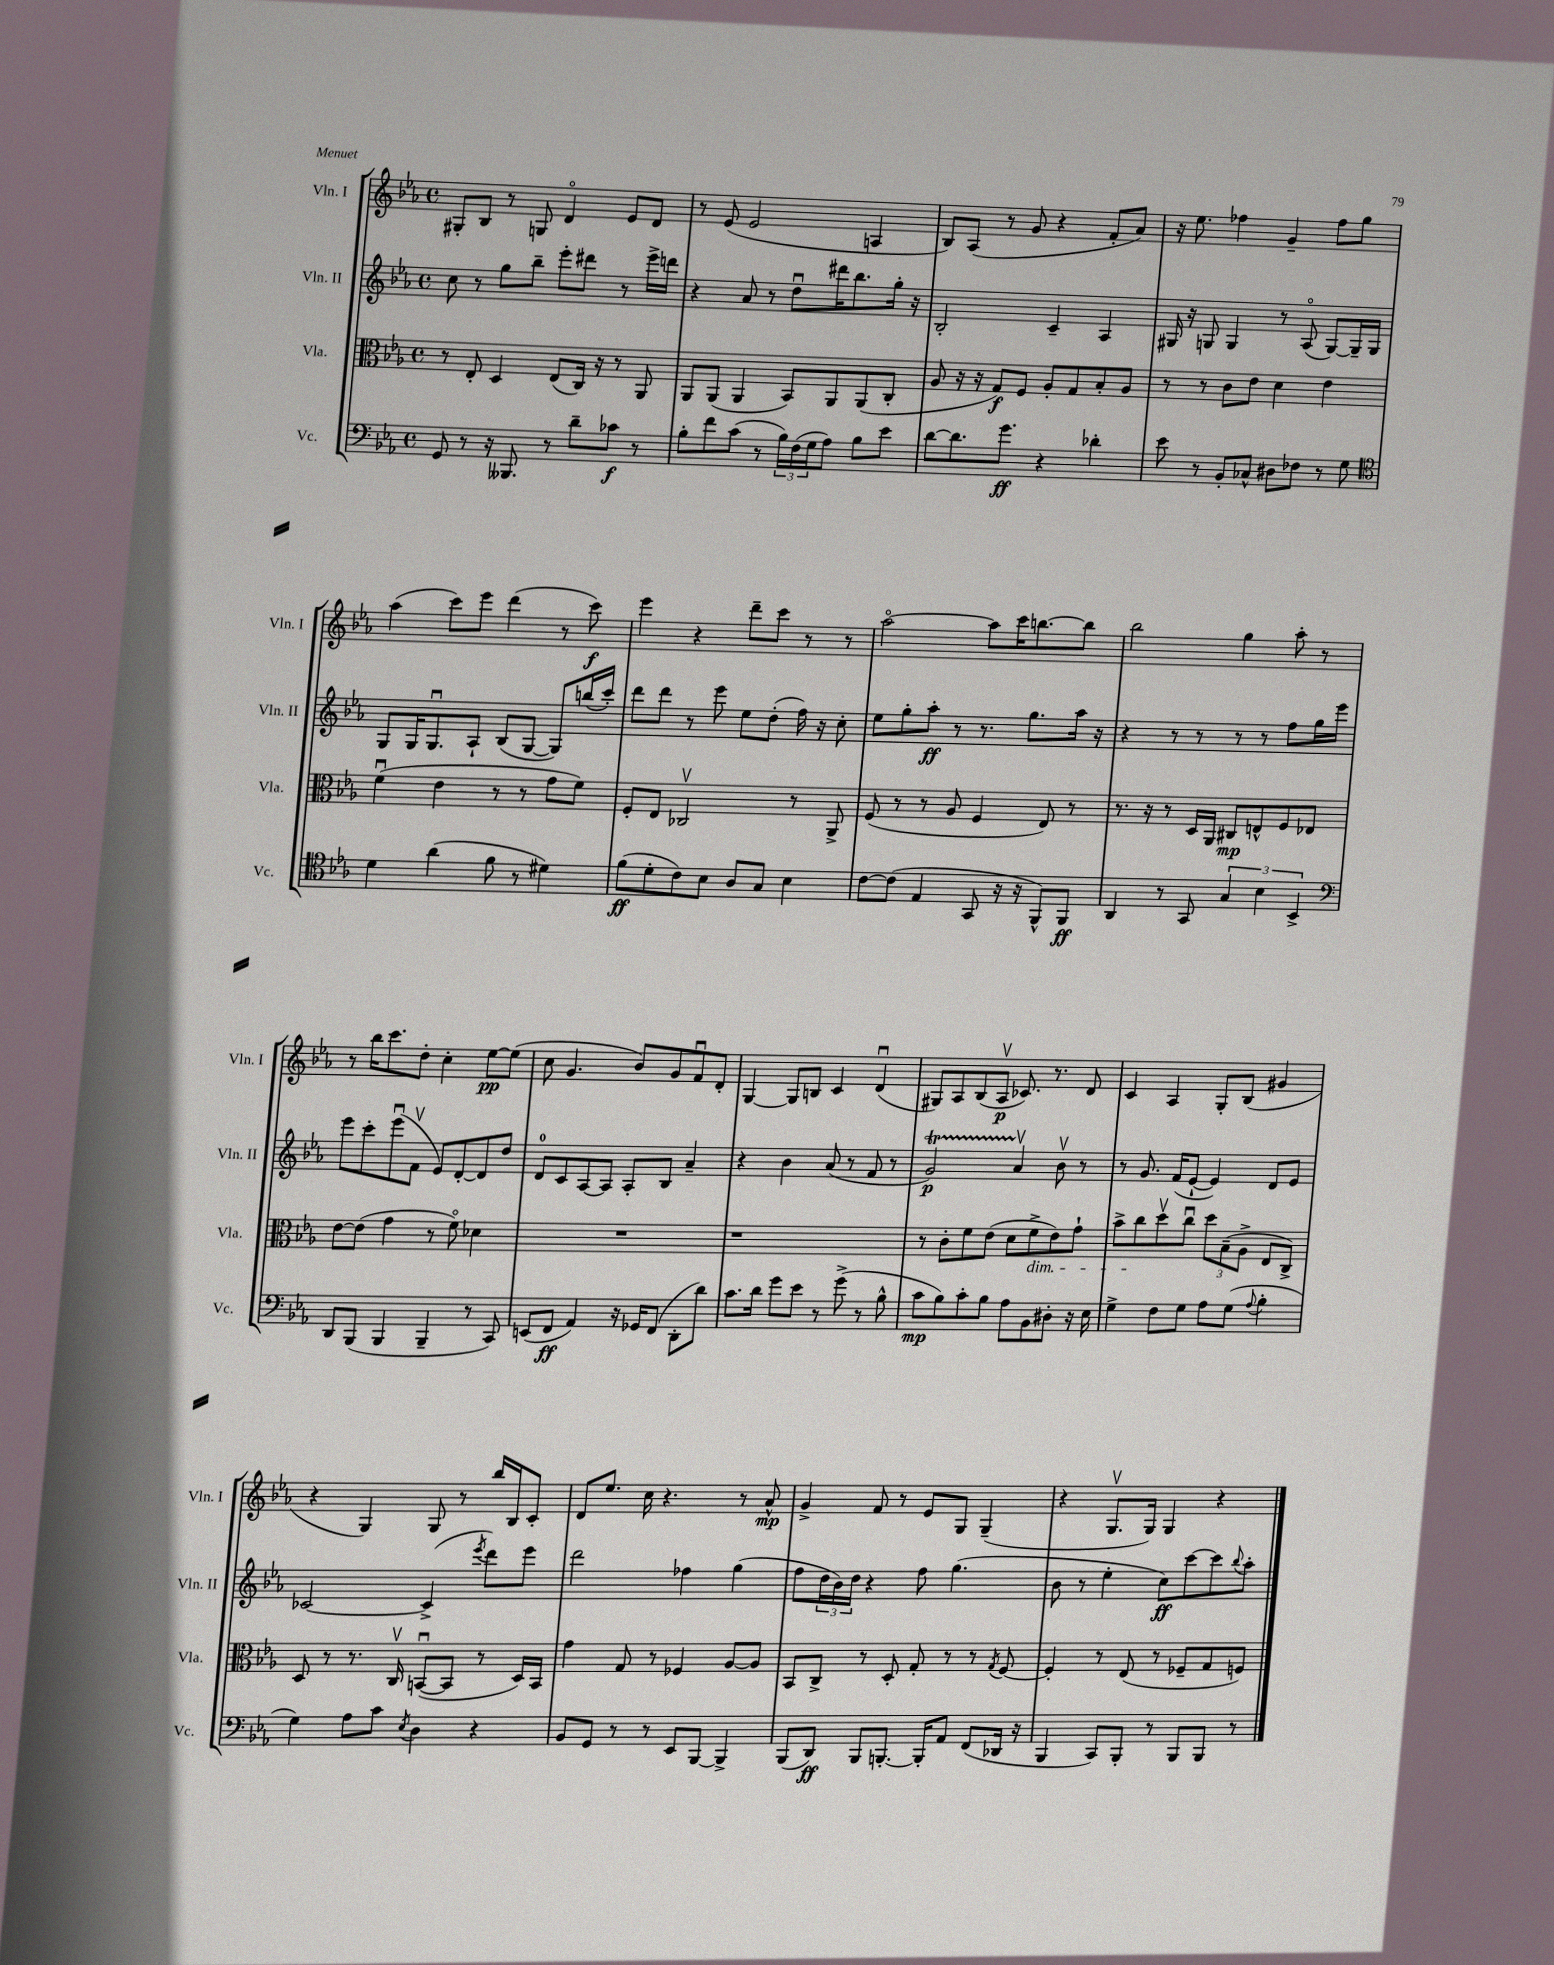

**kern	**kern	**kern	**kern
*staff4	*staff3	*staff2	*staff1
*clefF4	*clefC3	*clefG2	*clefG2
*k[b-e-a-]	*k[b-e-a-]	*k[b-e-a-]	*k[b-e-a-]
*M4/4	*M4/4	*M4/4	*M4/4
*met(c)	*met(c)	*met(c)	*met(c)
8GG	8r	8cc	8G#'
8r	8E-'	8r	8B-
16r	4D	8gg	8r
8.BBB--	.	.	.
.	.	8bb-~	8G
8r	(8E-	8eee-'	4do
8d~	16C)	8ddd#	.
.	16r	.	.
8c-	8r	8r	8e-
8r	8AA-	16eee-^	8d
.	.	16ddd	.
=	=	=	=
8B-'	8AA-	4r	8r
8f	(8AA-	.	(8e-
(8c	4AA-	8a-	2e-
8r	.	8r	.
24B-)	8BB-)	8ddu	.
(24F	.	.	.
24G	.	.	.
8A-)	8AA-	16ddd#	.
.	.	8.bb-	.
8B-	(8AA-	.	4A
8e-	8C'	16gg'	.
.	.	16r	.
=	=	=	=
[8d	8A-	2B-'	8B-)
8.d]	16r	.	(8A-
.	16r	.	.
.	8G)	.	8r
8.g	.	.	.
.	8F	.	8g
4r	8A-'	4c~	4r
.	8G	.	.
4d-'	8B-'	4A-	8f'
.	8A-	.	8a-)
=	=	=	=
8e-	8r	16G#	16r
.	.	16r	8.ee-
8r	8r	8G	.
8BB-'	8c	4G	4ff-
8C-^^	8e-	.	.
8D#	4d	8r	4g~
8F-	.	(8A-o	.
8r	4e-	[8G)	8ff-
8G	.	16G~]	8gg
.	.	16G	.
=	=	=	=
*clefC4	*	*	*
4d	(4fu	8G	(4aa-
.	.	16G	.
.	.	8.Gu	.
(4a-	4e-	.	8ccc)
.	.	8A-`	8eee-
8f	8r	(8B-	(4ddd
8r	8r	[8G	.
4d#)	8g	8G])	8r
.	8f)	(16bb	8ccc)
.	.	16ccc')	.
=	=	=	=
(8f	8F'	8ddd	4eee-
8d'	8E-	8ddd	.
8c)	2C-v	8r	4r
8B-	.	8eee-	.
8A-	.	8ee-	8ddd~
8G	.	(8dd'	8ccc
4B-	8r	16ff)	8r
.	.	16r	.
.	8AA-^	8cc'	8r
=	=	=	=
[8c	(8F	8ee-	[2aa-o
(8c]	8r	8gg'	.
4E-	8r	8aa-'	.
.	8A-	8r	.
8GG	4F	8.r	8aa-]
16r	.	.	16ccc
16r	.	8.gg	[8.bb
8FF^^)	8E-)	.	.
8FF	8r	16aa-	8bb]
.	.	16r	.
=	=	=	=
4AA-	8.r	4r	2bb-
.	16r	.	.
8r	8r	8r	.
8GG	16D	8r	.
.	16AA-	.	.
6G	8C#	8r	4gg
.	8E^^	8r	.
6B-	.	.	.
.	8F	8ff	8aa-'
6BB-^	.	.	.
.	8E-	16gg	8r
.	.	16eee-	.
=	=	=	=
*clefF4	*	*	*
8DD	[8e-	8eee-	8r
(8BBB-	(8e-]	8ccc'	16bb-
.	.	.	8.ccc
4BBB-	4g	(8eee-u	.
.	.	8fv	8dd'
4BBB-~	8r	8e-)	4cc'
.	8fo)	[8d'	.
8r	4d-	8d]	[8ee-
8CC)	.	8dd	(8ee-]
=	=	=	=
(8EE	1r	8d	8cc
8FF	.	8c	4.g
4AA-)	.	[8A-	.
.	.	8A-]	.
16r	.	8A-'	8b-)
16GG-	.	.	.
(8FF	.	8B-	8g
8DD'	.	4a-~	8fu
8d)	.	.	8d'
=	=	=	=
8.c	1r	4r	[4G
16d	.	.	.
8g	.	4b-	8G]
8e-	.	.	8B
8r	.	(8a-	4c
(8g^	.	8r	.
8r	.	8f	(4du
8B-^^	.	8r	.
=	=	=	=
8c	8r	2g)	8G#)
8B-)	8c'	.	8A-
8c'	8f	.	(8B-
8B-	(8e-	.	8A-v
8A-	8d	4a-v	8.c-)
8BB-	8f^	.	.
.	.	.	8.r
8D#'	8e-)	8b-v	.
16r	8g`	8r	8d
16E-	.	.	.
=	=	=	=
4G^	8b-^	8r	4c
.	8cc	8.g	.
8F	8ddv	.	4A-
.	.	(16f	.
8G	8ccu	[8e-`	.
8A-	12dd	4e-])	8G'
.	(12B-~	.	.
(8G	.	.	(8B-
.	12A-^	.	.
8qqA-	.	.	.
4B-'	8E-	8d	4g#
.	8C^)	8e-	.
=	=	=	=
4G)	8D	[2c-	4r
.	8r	.	.
8A-	8.r	.	4G)
8c	.	.	.
.	16Cv	.	.
8qE-	.	.	.
4D	([8BBu	(4c-^]	8G
.	8BB]	.	8r
.	.	8qeee-	.
4r	8r	8ddd)	16bb-
.	.	.	16B-
.	16D)	8eee-	8c'
.	16BB	.	.
=	=	=	=
8BB-	4g	2ddd	8d
8GG	.	.	8.ee-
8r	8G	.	.
.	.	.	16cc
8r	8r	.	4.r
8EE-	4F-	4ff-	.
[8BBB-	.	.	.
4BBB-^]	[8A-	(4gg	8r
.	8A-]	.	8a-^^
=	=	=	=
(8BBB-	8BB-	8ff	4g^
8DD)	8C^	24dd	.
.	.	24b-)	.
.	.	24dd	.
8BBB-	8r	4r	8f
[8.BBB'	8D'	.	8r
.	8G'	8ff	8e-
16BBB']	.	.	.
8AA-	8r	(4.gg	8G
(8FF	8r	.	(4G~
.	8qG	.	.
16DD-	[8F	.	.
16r	.	.	.
=	=	=	=
4BBB-	4F']	8b-	4r
.	.	8r	.
8CC)	8r	4ee-'	8.Gv
8BBB-'	(8E-	.	.
.	.	.	16G)
8r	8r	8cc)	4G
8BBB-	8F-~	[8ccc	.
8BBB-	8G	8ccc]	4r
.	.	8qqbb-	.
8r	8F)	8aa-'	.
==	==	==	==
*-	*-	*-	*-
